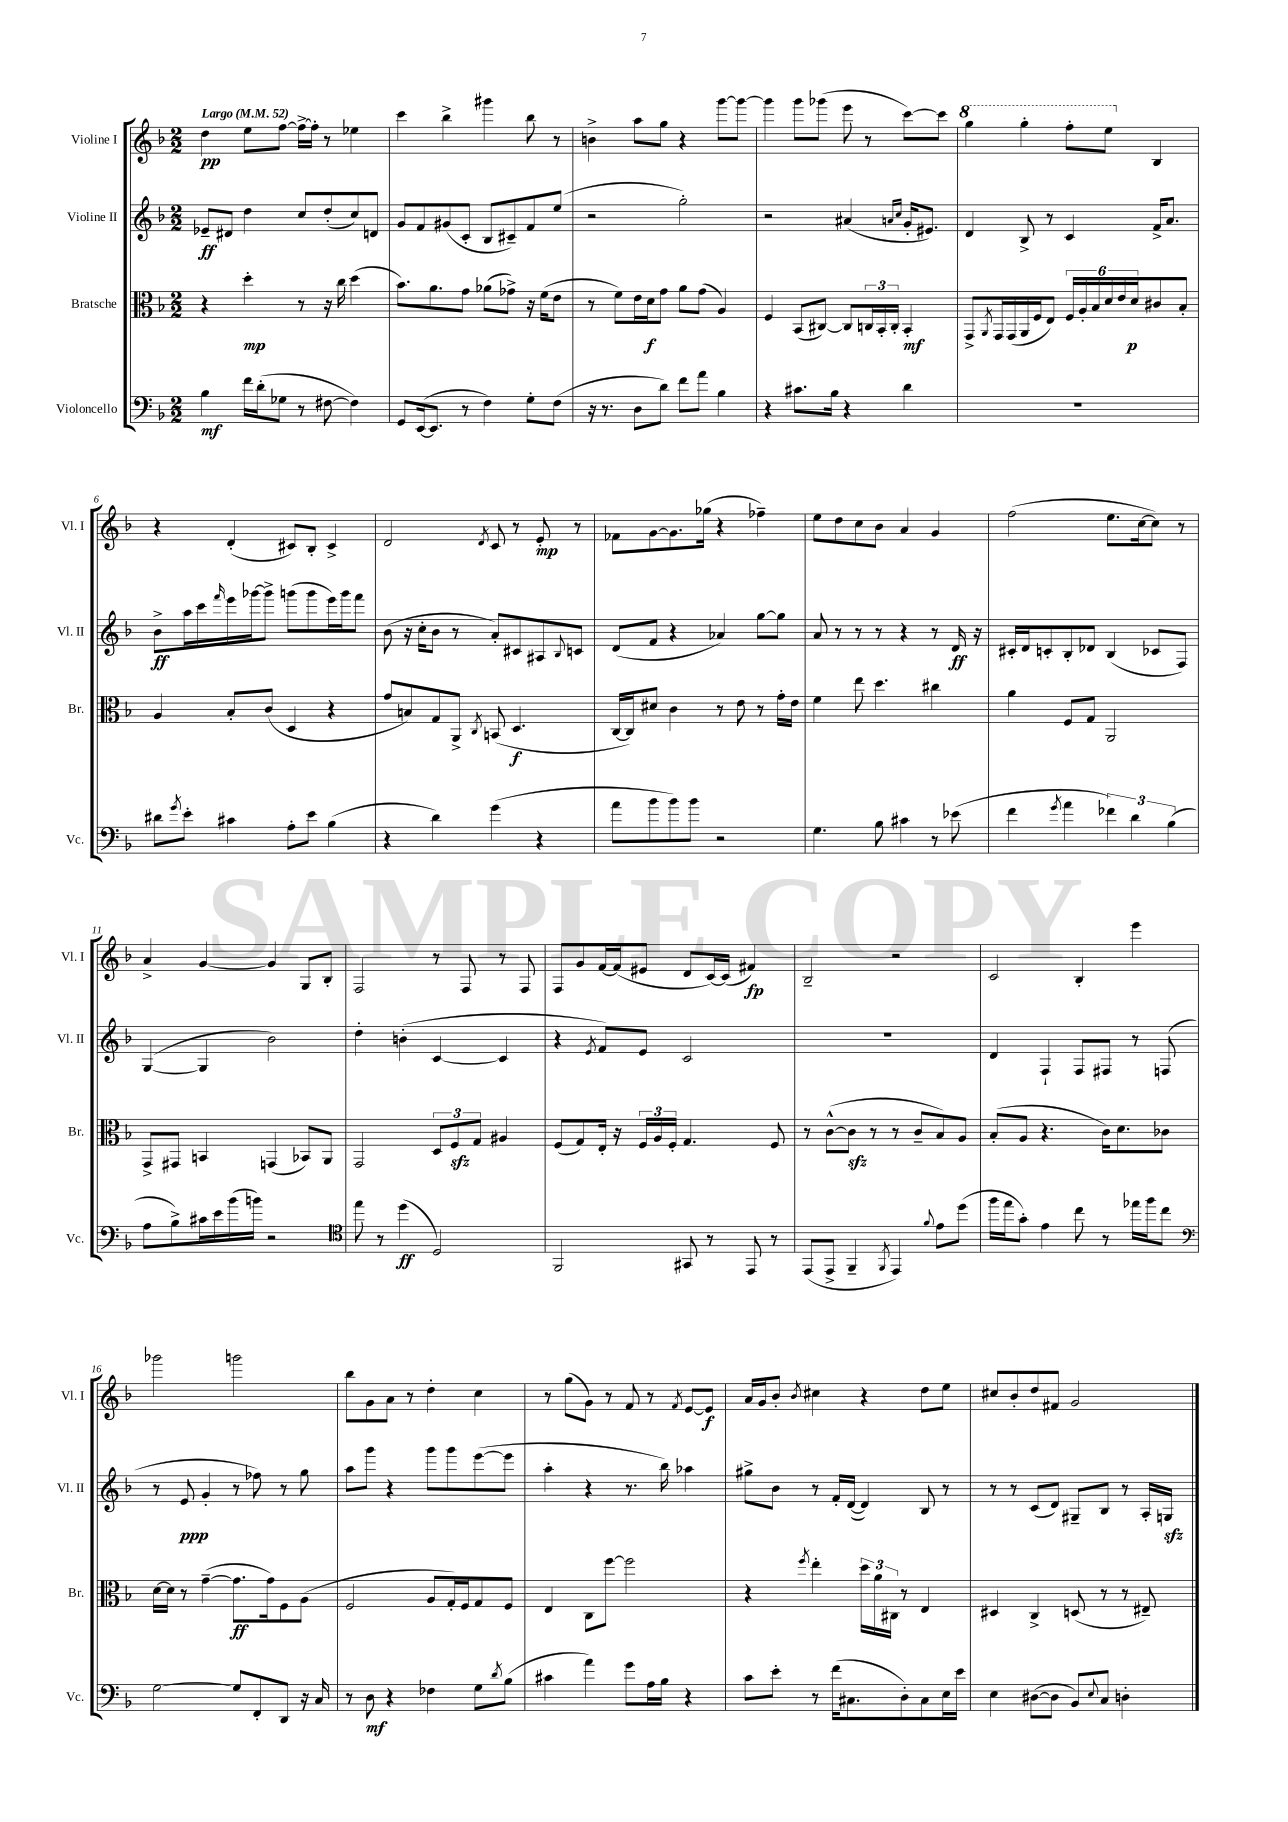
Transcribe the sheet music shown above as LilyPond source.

<<
\new StaffGroup <<
\new Staff = "s0" \with { instrumentName = "Violine I" shortInstrumentName = "Vl. I" } {
    \clef treble \key f \major \numericTimeSignature \time 2/2 \tempo "Largo" 4 = 52
    d''4\pp e''8 f''8~ f''16~-> f''16-. r8 ees''4 |
    c'''4 bes''4-> gis'''4 bes''8 r8 |
    b'4-> a''8 g''8 r4 g'''8~ g'''8~ |
    g'''4 g'''8 ges'''8( e'''8 r8 c'''8~) c'''8 |
    \ottava #1 g'''4 g'''4-. f'''8-. e'''8 \ottava #0 bes4 |
    r4 d'4-.( cis'8) bes8-. cis'4-> |
    d'2 \acciaccatura { d'8 } c'8 r8 e'8-.\mp r8 |
    fes'8 g'8~ g'8. ges''16( r4 fes''4--) |
    e''8 d''8 c''8 bes'8 a'4 g'4 |
    f''2( e''8. c''16~ c''8) r8 |
    a'4-> g'4~ g'4 g8 bes8-. |
    f2 r8 f8 r8 f8 |
    f8 g'8 f'16~ f'16( eis'8 d'8 c'16~) c'16( fis'4\fp) |
    bes2-- r2 |
    c'2 bes4-. e'''4 |
    ges'''2 g'''2 |
    bes''8 g'8 a'8 r8 d''4-. c''4 |
    r8 g''8( g'8) r8 f'8 r8 \acciaccatura { f'8 } e'8~ e'8\f |
    a'16 g'16 bes'8-. \acciaccatura { bes'8 } cis''4 r4 d''8 e''8 |
    cis''8 bes'8-. d''8 fis'8 g'2 \bar "|." |
}
\new Staff = "s1" \with { instrumentName = "Violine II" shortInstrumentName = "Vl. II" } {
    \clef treble \key f \major \numericTimeSignature \time 2/2
    ees'8--\ff dis'8 d''4 c''8 d''8-.( c''8) d'8 |
    g'8 f'8 gis'8( c'8-. bes8 cis'8--) f'8 e''8( |
    r2 g''2-.) |
    r2 ais'4( \grace { a'16 c''16 } g'16-. eis'8.) |
    d'4 bes8-> r8 c'4 f'16-> a'8. |
    bes'8->\ff a''16 c'''16 \grace { f'''16 } e'''16 ges'''16~ ges'''8-> g'''8( g'''8 e'''16) g'''16 f'''8 |
    bes'8( r16 c''16-. bes'8 r8 a'8-.) cis'8 ais8 \appoggiatura { bes8 } c'8 |
    d'8( f'8 r4 aes'4) g''8~ g''8 |
    a'8 r8 r8 r8 r4 r8 d'16\ff r16 |
    cis'16-. d'16 c'8-. bes8-. des'8 bes4( ces'8 f8) |
    g4~( g4 bes'2) |
    d''4-. b'4-.( c'4~ c'4 |
    r4 \acciaccatura { e'8 } f'8) e'8 c'2 |
    R1 |
    d'4 f4-! f8 fis8 r8 f8( |
    r8 e'8\ppp g'4-. r8 fes''8) r8 g''8 |
    a''8 g'''8 r4 g'''8 g'''8 e'''8~( e'''8 |
    a''4-. r4 r8. bes''16) aes''4 |
    gis''8-> bes'8 r8 f'16-. d'16~( d'4) bes8 r8 |
    r8 r8 c'8( d'8) gis8-- bes8 r8 a16-. g16\sfz \bar "|." |
}
\new Staff = "s2" \with { instrumentName = "Bratsche" shortInstrumentName = "Br." } {
    \clef alto \key f \major \numericTimeSignature \time 2/2
    r4 d''4-.\mp r8 r16 c''16 d''4( |
    bes'8.) a'8. g'8 aes'8( ges'8->) r16 f'16( e'8 |
    r8 f'8) e'16 d'16\f g'8 a'8 g'8( a4) |
    f4 bes,8( cis8~) cis8 \tuplet 3/2 { c16 bes,16-. c16-. } bes,4-.\mf |
    g,8-> \acciaccatura { a,8 } g,16 g,16( a,16 f16 e8) \tuplet 6/4 { f16 a16-. bes16 d'16 e'16 d'16\p } cis'8 bes8-. |
    a4 bes8-. c'8( d4 r4 |
    g'8 b8) g8 a,8-> \acciaccatura { c8 } b,8( d4.\f |
    c16~ c16) dis'8 c'4 r8 e'8 r8 g'16-. e'16 |
    f'4 e''8 d''4. cis''4 |
    a'4 f8 g8 a,2 |
    g,8-> gis,8 b,4 g,4( bes,8) a,8 |
    g,2 \tuplet 3/2 { d8 f8\sfz g8 } ais4 |
    f8( g8) e16-. r16 \tuplet 3/2 { f16 a16 f16-. } g4. f8 |
    r8 c'8~-^( c'8\sfz r8 r8 c'8-- bes8) a8 |
    bes8-.( a8 r4. c'16) d'8. ces'8 |
    d'16~ d'16 r8 g'4~--( g'8.\ff g'16) f8 a8( |
    f2 a8 g16-.) f16 g8 f8 |
    e4 c8 f''8~ f''2 |
    r4 \acciaccatura { f''8 } e''4-. \tuplet 3/2 { d''16 a'16 cis16 } r8 e4 |
    dis4 c4-> d8( r8 r8 eis8--) \bar "|." |
}
\new Staff = "s3" \with { instrumentName = "Violoncello" shortInstrumentName = "Vc." } {
    \clef bass \key f \major \numericTimeSignature \time 2/2
    bes4\mf f'16 d'16-.( ges8 r8 fis8~ fis4) |
    g,8 e,16~( e,8. r8 f4) g8-. f8( |
    r16 r8. d8 d'8) f'8 a'8 bes4 |
    r4 cis'8. bes16 r4 d'4 |
    R1 |
    dis'8 \acciaccatura { g'8 } e'8-. cis'4 a8-. e'8 bes4( |
    r4 d'4) g'4( r4 |
    a'8 bes'8 bes'8) bes'8 r2 |
    g4. bes8 cis'4 r8 ees'8( |
    f'4 \acciaccatura { g'8 } a'4 \tuplet 3/2 { fes'4) d'4 bes4( } |
    a8 bes8->) cis'16 e'16 bes'16( b'16) r2 |
    \clef tenor e''8 r8 d''4\ff( d2) |
    f,2 gis,8 r8 e,8 r8 |
    e,8( e,8-> f,4-- \acciaccatura { f,8 } e,4) \appoggiatura { f'8 } e'8 d''8( |
    f''16 e''16 g'8-.) e'4 c''8 r8 ees''16 f''16 c''8 |
    \clef bass g2~ g8 f,8-. d,8 r16 c16 |
    r8 d8\mf r4 fes4 g8 \acciaccatura { d'8 } bes8( |
    cis'4 a'4) g'8 a16 bes16 r4 |
    c'8 e'8-. r8 f'16( cis8. d8-.) cis8 e16 e'16 |
    e4 dis8~( dis8 bes,8) \appoggiatura { e8 } c8 d4-. \bar "|." |
}
>>
>>
